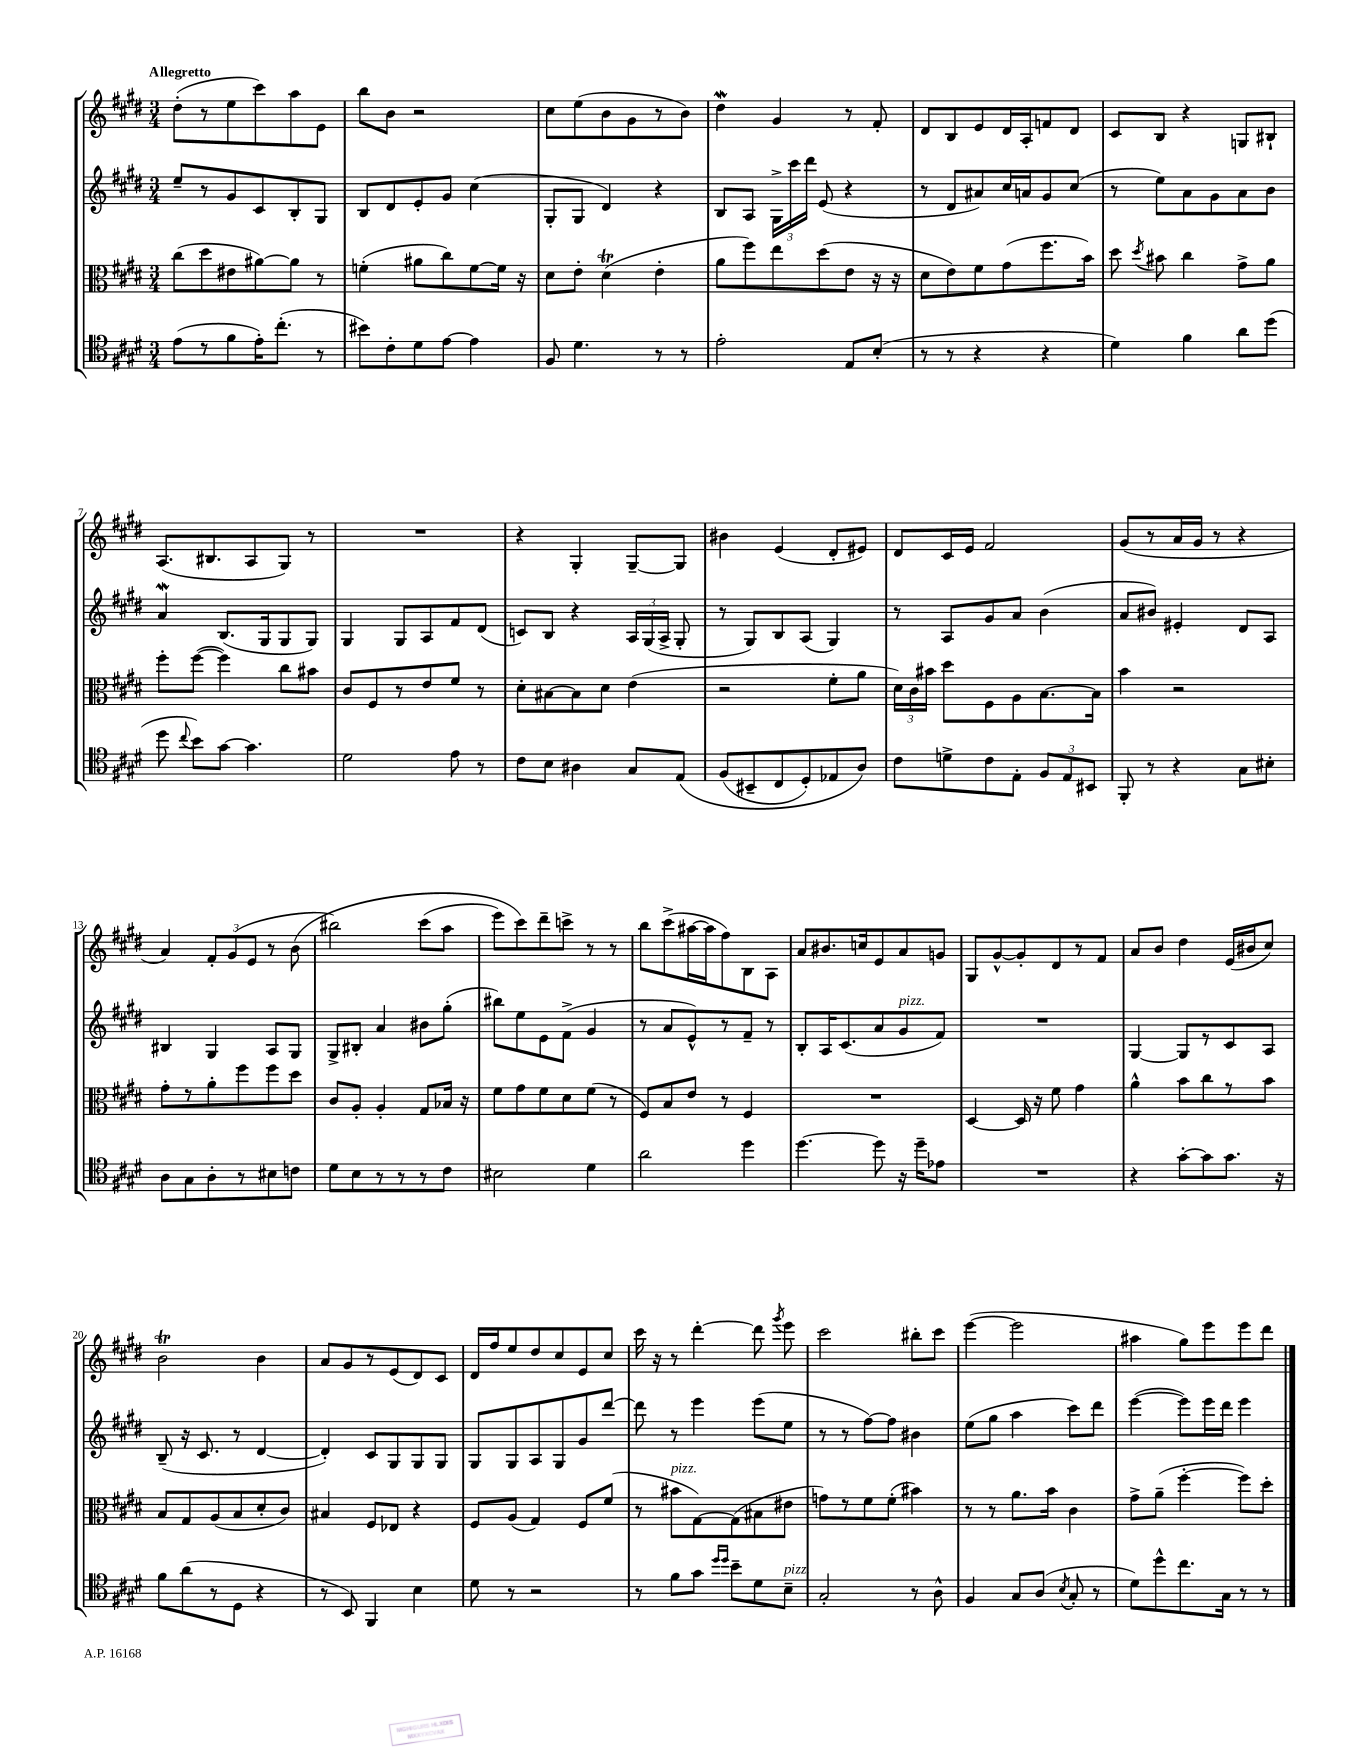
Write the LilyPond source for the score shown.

<<
\new StaffGroup <<
\new Staff = "s0" {
    \clef treble \key e \major \numericTimeSignature \time 3/4 \tempo "Allegretto"
    \autoBeamOff dis''8[-.( r8 e''8 cis'''8) a''8 e'8] |
    b''8[ b'8] r2 |
    cis''8[ e''8( b'8 gis'8 r8 b'8]) |
    dis''4\mordent gis'4 r8 fis'8-. |
    dis'8[ b8 e'8 dis'16 a16-. f'8 dis'8] |
    cis'8[ b8] r4 g8[ bis8]-! |
    a8.[( bis8. a8 gis8]) r8 |
    R2. |
    r4 gis4-. gis8[~-- gis8] |
    bis'4 e'4( dis'8[-. eis'8]) |
    dis'8[ cis'16 e'16] fis'2 |
    gis'8[( r8 a'16 gis'16] r8 r4 |
    a'4) \tuplet 3/2 { fis'8[-. gis'8( e'8] } r8 b'8\( |
    bis''2) cis'''8[( a''8] |
    e'''8[) cis'''8\) dis'''8-- c'''8]-> r8 r8 |
    b''8[ cis'''8->( ais''16~ ais''16 fis''8) b8 a8] |
    a'8[ bis'8. c''16 e'8 a'8 g'8] |
    gis8[ gis'8~-^ gis'8-. dis'8 r8 fis'8] |
    a'8[ b'8] dis''4 e'16[( bis'16 cis''8]) |
    b'2\trill b'4 |
    a'8[ gis'8 r8 e'8( dis'8) cis'8] |
    dis'16[ fis''16 e''8 dis''8 cis''8 e'8 cis''8] |
    cis'''16 r16 r8 dis'''4~-. dis'''8 \acciaccatura { gis'''8 } e'''8 |
    cis'''2 bis''8[-. cis'''8] |
    e'''4~( e'''2 |
    ais''4 gis''8[) e'''8 e'''8 dis'''8] \bar "|." |
}
\new Staff = "s1" {
    \clef treble \key e \major \numericTimeSignature \time 3/4
    \autoBeamOff e''8[-- r8 gis'8 cis'8 b8-. gis8] |
    b8[ dis'8 e'8-. gis'8] cis''4( |
    gis8[-. gis8] dis'4) r4 |
    b8[ a8] \tuplet 3/2 { gis16[-> cis'''16 dis'''16] } e'8( r4 |
    r8 dis'8[ ais'8) cis''16 a'16 gis'8 cis''8]( |
    r8 e''8[) a'8 gis'8 a'8 b'8] |
    a'4\mordent b8.[( gis16 gis8 gis8]) |
    gis4 gis8[ a8 fis'8 dis'8]( |
    c'8[) b8] r4 \tuplet 3/2 { a16[ gis16( a16]-> } gis8-. |
    r8 gis8[) b8 a8]( gis4) |
    r8 a8[ gis'8 a'8] b'4( |
    a'8[ bis'8]) eis'4-. dis'8[ a8] |
    bis4 gis4 a8[ gis8] |
    gis8[-> bis8]-. a'4 bis'8[ gis''8]-.( |
    bis''8[) e''8 e'8 fis'8]->( gis'4 |
    r8 a'8[ e'8-^) r8 fis'8]-- r8 |
    b8[-. a16 cis'8.( a'8 gis'8^\markup { \italic "pizz." } fis'8]) |
    R2. |
    gis4~ gis8[ r8 cis'8 a8] |
    b8--( r16 cis'8. r8 dis'4~ |
    dis'4-.) cis'8[ gis8 gis8 gis8] |
    gis8[ gis8 a8 gis8 gis'8 dis'''8]~ |
    dis'''8 r8 e'''4 e'''8[( e''8] |
    r8 r8 fis''8[~) fis''8] bis'4 |
    e''8[( gis''8] a''4 cis'''8[) dis'''8] |
    e'''4~( e'''8[) e'''16 dis'''16] e'''4 \bar "|." |
}
\new Staff = "s2" {
    \clef alto \key e \major \numericTimeSignature \time 3/4
    \autoBeamOff cis''8[( dis''8 eis'8 ais'8~) ais'8] r8 |
    f'4-.( ais'8[ cis''8) f'8~ f'16] r16 |
    dis'8[ e'8]-. dis'4\trill( e'4-. |
    a'8[ fis''8) e''8 dis''8( e'8] r16 r16 |
    dis'8[ e'8) fis'8 gis'8( fis''8. b'16]) |
    dis''8 \acciaccatura { dis''8 } bis'8 cis''4 gis'8[-> a'8] |
    fis''8[-. fis''8]~( fis''4) cis''8[ bis'8] |
    cis'8[ fis8 r8 e'8 fis'8] r8 |
    dis'8[-. bis8~ bis8 dis'8] e'4( |
    r2 fis'8[-. a'8] |
    \tuplet 3/2 { dis'16[) cis'16 bis'16] } dis''8[ fis8 a8 b8.~ b16] |
    b'4 r2 |
    gis'8[-. r8 a'8-. fis''8 fis''8 dis''8] |
    cis'8[ a8]-. a4-. gis8[ bes16] r16 |
    fis'8[ gis'8 fis'8 dis'8 fis'8]( r8 |
    fis8[) b8 e'8] r8 fis4 |
    R2. |
    dis4~ dis16 r16 fis'8 gis'4 |
    a'4-^ b'8[ cis''8 r8 b'8] |
    b8[ gis8 a8( b8 dis'8-. cis'8]) |
    bis4 fis8[ ees8] r4 |
    fis8[ a8]( gis4) fis8[ fis'8]( |
    r8 bis'8[^\markup { \italic "pizz." } gis8~) gis8( bis8 eis'8] |
    g'8[) r8 fis'8 fis'8]-.( bis'4) |
    r8 r8 a'8.[ b'16] cis'4 |
    gis'8[-> a'8]--( fis''4~-. fis''8[) dis''8]-. \bar "|." |
}
\new Staff = "s3" {
    \clef tenor \key e \major \numericTimeSignature \time 3/4
    \autoBeamOff e'8[( r8 fis'8 e'16-.) cis''8.]-.( r8 |
    bis'8[) cis'8-. dis'8 e'8]~ e'4 |
    fis8 dis'4. r8 r8 |
    e'2-. e8[ b8]-.( |
    r8 r8 r4 r4 |
    dis'4) fis'4 a'8[ dis''8]( |
    dis''8 \appoggiatura { cis''8 } b'8[) gis'8]~ gis'4. |
    dis'2 e'8 r8 |
    cis'8[ b8] ais4 gis8[ e8]\( |
    fis8[( bis,8-- cis8 dis8-.) ees8 a8]\) |
    cis'8[ d'8-> cis'8 e8]-. \tuplet 3/2 { fis8[ e8 bis,8] } |
    fis,8-. r8 r4 gis8[ bis8]-. |
    a8[ gis8 a8-. r8 bis8 c'8] |
    dis'8[ b8 r8 r8 r8 cis'8] |
    bis2 dis'4 |
    a'2 dis''4 |
    dis''4.~ dis''8 r16 dis''16[-- ees'8] |
    R2. |
    r4 gis'8[~-. gis'8 gis'8.] r16 |
    fis'8[ a'8( r8 dis8] r4 |
    r8 b,8) fis,4 b4 |
    dis'8 r8 r2 |
    r8 fis'8[ gis'8] \grace { dis''16[ dis''16] } b'8[-- dis'8 b8]--^\markup { \italic "pizz." } |
    gis2-. r8 a8-^ |
    fis4 gis8[ a8]( \acciaccatura { b8 } gis8-. r8 |
    dis'8[) dis''8-^ cis''8. gis16] r8 r8 \bar "|." |
}
>>
>>
